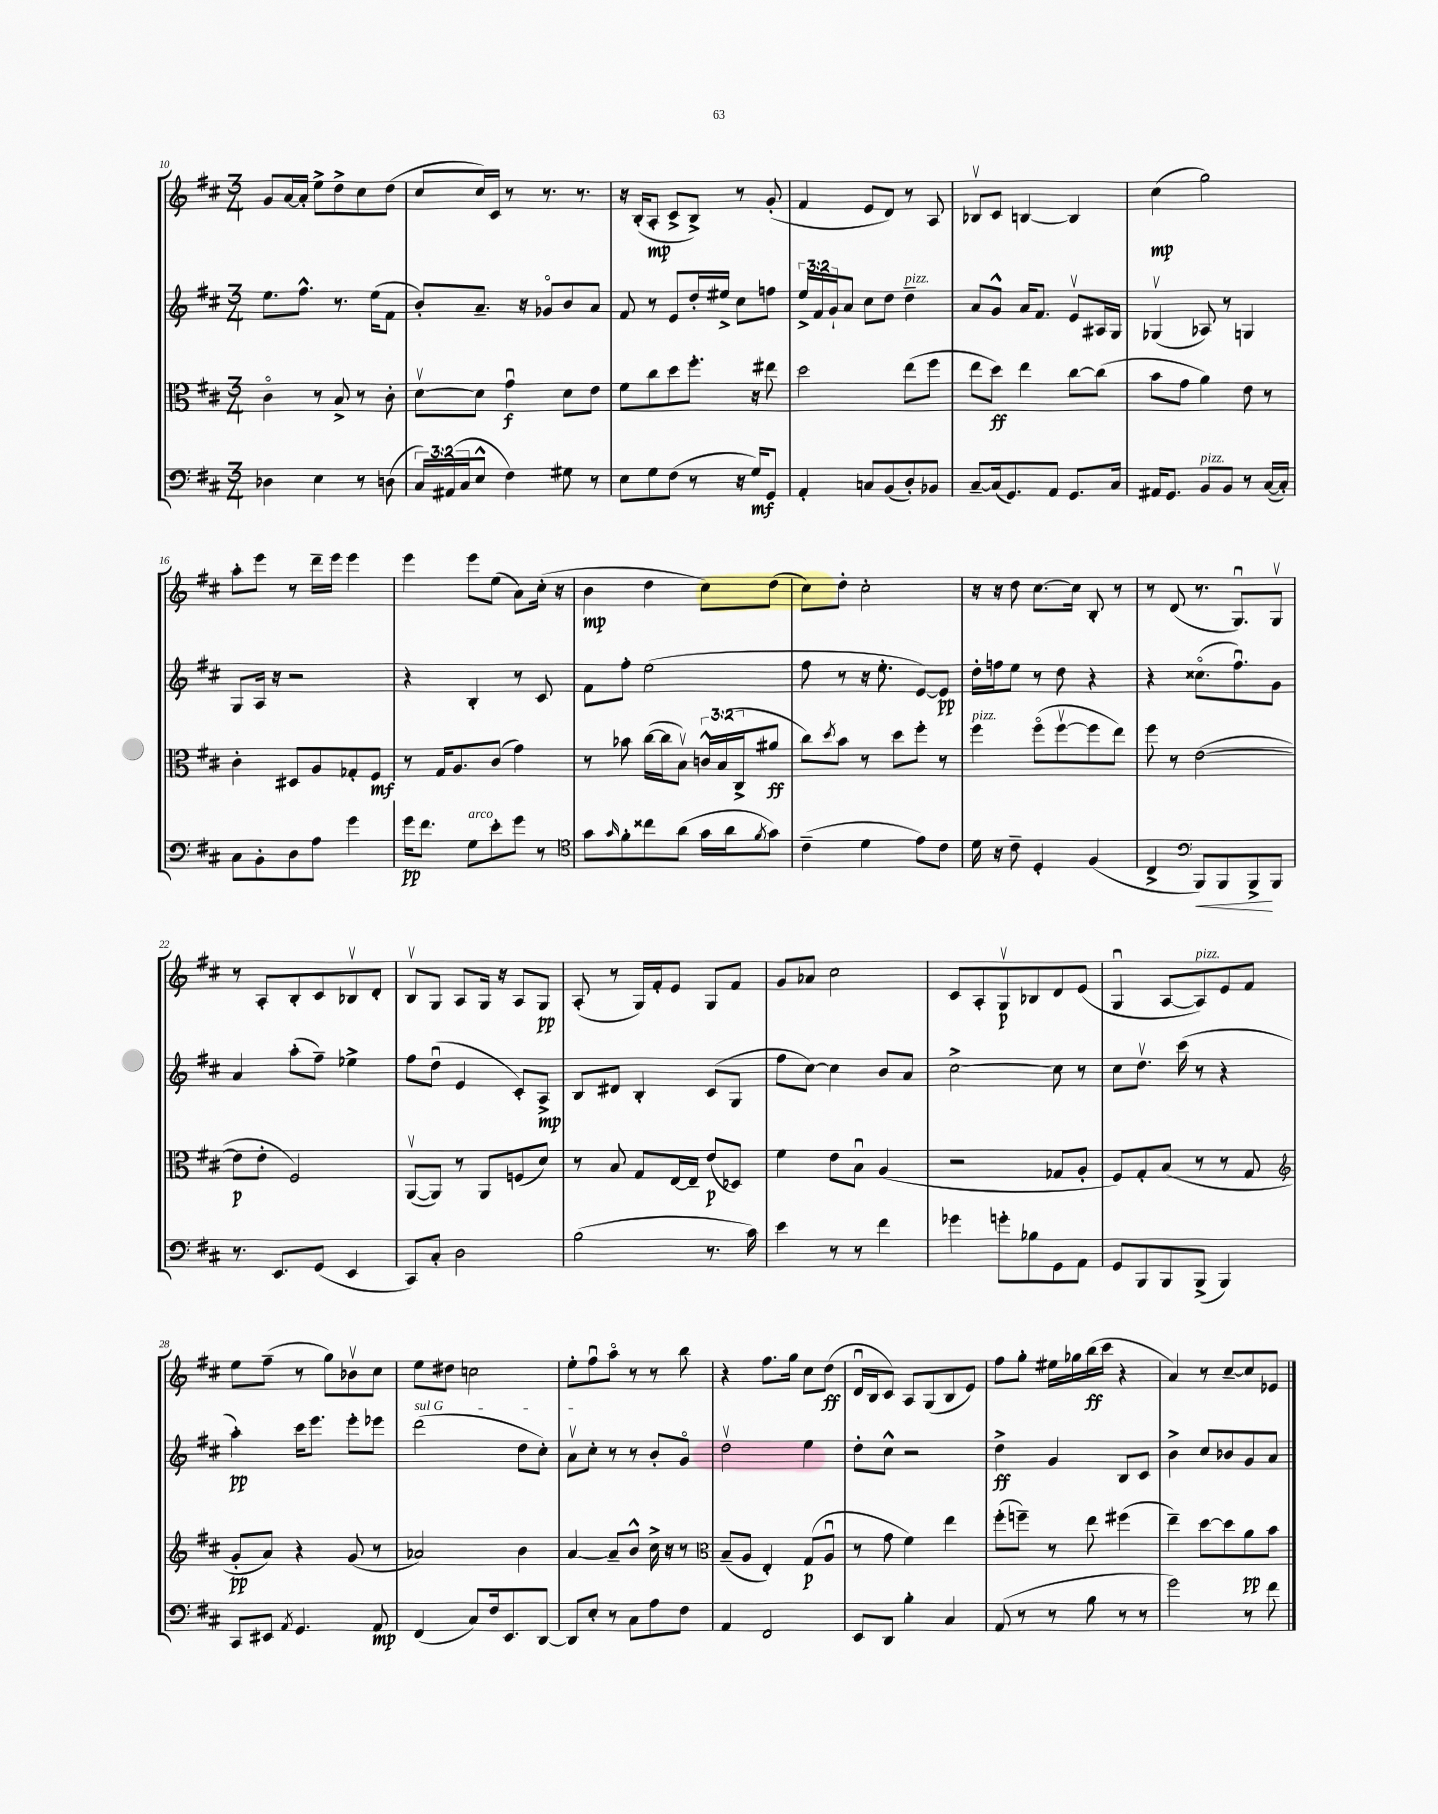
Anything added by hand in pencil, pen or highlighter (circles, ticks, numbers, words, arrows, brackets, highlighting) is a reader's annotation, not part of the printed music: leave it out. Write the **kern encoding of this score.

**kern	**dynam	**kern	**dynam	**kern	**dynam	**kern	**dynam
*part4	*part4	*part3	*part3	*part2	*part2	*part1	*part1
*staff4	*staff4	*staff3	*staff3	*staff2	*staff2	*staff1	*staff1
*clefF4	*	*clefC3	*	*clefG2	*	*clefG2	*
*k[f#c#]	*	*k[f#c#]	*	*k[f#c#]	*	*k[f#c#]	*
*M3/4	*	*M3/4	*	*M3/4	*	*M3/4	*
=10	=10	=10	=10	=10	=10	=10	=10
4D-X\	.	4c#\	.	8.ee\L	.	8g/L	.
.	.	.	.	.	.	[16a/L	.
.	.	.	.	8.ff#^^\J	.	16a'/JJ]	.
4E\	.	8r	.	.	.	8ee^\L	.
.	.	8B^/	.	8.r	.	8dd^\	.
8r	.	8r	.	.	.	8cc#\	.
.	.	.	.	(16ee\KL	.	.	.
(8Dn\	.	8c#'\	.	8f#\J	.	(8dd\J	.
=11	=11	=11	=11	=11	=11	=11	=11
24C#/LL)	.	[8dv\L	.	8b'/L)	.	8cc#/L	.
(24AA#X/	.	.	.	.	.	.	.
24C#/J	.	.	.	.	.	.	.
8E^^/J	.	8d\J]	.	8.a~/J	.	16cc#/L)	.
.	.	.	.	.	.	16c#/JJ	.
4F#\)	.	4gu\	f	.	.	8r	.
.	.	.	.	16r	.	.	.
.	.	.	.	8g-X/L	.	8.r	.
8G#X\	.	8d\L	.	8b/	.	.	.
.	.	.	.	.	.	8.r	.
8r	.	8e\J	.	8a/J	.	.	.
=12	=12	=12	=12	=12	=12	=12	=12
8E\L	.	8f#\L	.	8f#/	.	16r	.
.	.	.	.	.	.	(16B'/KL	.
8G\	.	8cc#\	.	8r	.	8A'/J	mp
(8F#\J	.	8dd\	.	8e/L	.	8c#^/L	.
8r	.	8.ff#'\J	.	16dd'/L	.	8B^/J)	.
.	.	.	.	16ee#X^/JJ	.	.	.
16r	.	.	.	8cc#\L	.	8r	.
16G/KL)	mf	16r	.	.	.	.	.
8GG/J	.	8ee#X\	.	8ffn\J	.	(8g'/	.
=13	=13	=13	=13	=13	=13	=13	=13
4AA'/	.	2dd\	.	24ee^/LL	.	4f#/	.
.	.	.	.	24f#/	.	.	.
.	.	.	.	24g`/J	.	.	.
.	.	.	.	8a/J	.	.	.
8Cn/L	.	.	.	8cc#\L	.	8e/L	.
(8BB/	.	.	.	8dd\J	.	8d/J)	.
!	!	!	!	!LO:TX:a:i:t=pizz.	!	!	!
8D'/)	.	(8ee\L	.	4dd~\	.	8r	.
8BB-X/J	.	8ff#\J	.	.	.	8A/	.
=14	=14	=14	=14	=14	=14	=14	=14
[8C#~/L	.	8ee\L	.	8a/L	.	8B-Xv/L	.
(16C#/k]	.	8dd\J)	ff	8g^^/J	.	8c#/J	.
8.GG/)	.	.	.	.	.	.	.
.	.	4ee\	.	16a/KL	.	[4Bn/	.
.	.	.	.	8.f#/J	.	.	.
8AA/J	.	.	.	.	.	.	.
8.GG/L	.	[8cc#\L	.	8ev/L	.	4B/]	.
.	.	(8cc#\J]	.	16A#X/L	.	.	.
16C#/Jk	.	.	.	16G/JJ	.	.	.
=15	=15	=15	=15	=15	=15	=15	=15
16AA#X/KL	.	8b\L	.	(4G-Xv/	.	(4cc#\	mp
8.GG/J	.	.	.	.	.	.	.
.	.	8g\J	.	.	.	.	.
!LO:TX:a:i:t=pizz.	!	!	!	!	!	!	!
8BB/L	.	4a\)	.	8A-X/)	.	2gg\)	.
8BB/J	.	.	.	8r	.	.	.
8r	.	8e\	.	4Gn/	.	.	.
([16C#/LL	.	8r	.	.	.	.	.
16C#'/JJ])	.	.	.	.	.	.	.
!!LO:LB:g=z
=16	=16	=16	=16	=16	=16	=16	=16
8C#\L	.	4c#'\	.	8G/L	.	8aa'\L	.
8BB'\	.	.	.	16A/Jk	.	8eee\J	.
.	.	.	.	16r	.	.	.
8D\	.	8D#X/L	.	2r	.	8r	.
8A\J	.	8A/	.	.	.	16ddd~\LL	.
.	.	.	.	.	.	16eee\JJ	.
4g\	.	8G-X'/	.	.	.	4eee\	.
.	.	8F#/J	mf	.	.	.	.
=17	=17	=17	=17	=17	=17	=17	=17
16g\KL	pp	8r	.	4r	.	4eee\	.
8.f#\J	.	.	.	.	.	.	.
.	.	16G/KL	.	.	.	.	.
.	.	8.A/	.	.	.	.	.
!LO:TX:a:i:t=arco	!	!	!	!	!	!	!
8G\L	.	.	.	4B'/	.	8eee\L	.
8e'\	.	(8c#/J	.	.	.	(8ee\J	.
8g\J	.	4g\)	.	8r	.	8a\L)	.
8r	.	.	.	8c#/	.	(16cc#'\Jk	.
.	.	.	.	.	.	16r	.
=18	=18	=18	=18	=18	=18	=18	=18
*clefC4	*	*	*	*	*	*	*
8g\L	.	8r	.	8f#\L	.	4b\	mp
16qqg/	.	.	.	.	.	.	.
8f#'\	.	8b-X\	.	8ff#'\J	.	.	.
8cc##X\	.	([16cc#\LL	.	(2ee\	.	4dd\	.
.	.	16cc#\J]	.	.	.	.	.
(8a\J	.	8Bv\J)	.	.	.	.	.
16g\LL	.	24cn^^/LL	.	.	.	8cc#\L)	.
.	.	(24B/	.	.	.	.	.
16a\J	.	.	.	.	.	.	.
.	.	24C#^/J	.	.	.	.	.
8qf#/	.	.	.	.	.	.	.
8g\J)	.	8a#X/J	ff	.	.	(8dd\J	.
=19	=19	=19	=19	=19	=19	=19	=19
(4c#~\	.	8cc#\L)	.	8ff#\	.	8cc#\L)	.
.	.	8qdd/	.	.	.	.	.
.	.	8b\J	.	8r	.	8dd'\J	.
4d\	.	8r	.	16r	.	2cc#'\	.
.	.	.	.	8.ee'\	.	.	.
.	.	8dd\L	.	.	.	.	.
8e\L)	.	8ff#'\J	.	[8e/L)	.	.	.
8c#\J	.	8r	.	8e/J]	pp	.	.
=20	=20	=20	=20	=20	=20	=20	=20
!	!	!LO:TX:a:i:t=pizz.	!	!	!	!	!
16d\	.	4ff#\	.	16dd'\LL	.	16r	.
16r	.	.	.	16ffn\J	.	16r	.
8c#~\	.	.	.	8ee\J	.	8dd\	.
4D'/	.	(8ff#\L	.	8r	.	[8.cc#\L	.
.	.	[8ff#v\	.	8dd\	.	.	.
.	.	.	.	.	.	16cc#\Jk]	.
(4F#/	.	8ff#\]	.	4r	.	8B'/	.
.	.	8ee\J)	.	.	.	8r	.
=21	=21	=21	=21	=21	=21	=21	=21
4C#^/	.	8ff#\	.	4r	.	8r	.
.	.	8r	.	.	.	(8d/	.
*clefF4	*	*	*	*	*	*	*
!	!LO:HP:b	!	!	!	!	!	!
8BBB/L)	<	([2e\	.	(8.cc##X\L	.	8.r	.
8BBB/	.	.	.	.	.	.	.
.	.	.	.	8.ff#u\)	.	8.Gu/L)	.
8BBB^/	.	.	.	.	.	.	.
8BBB/J	[	.	.	8g\J	.	8Gv/J	.
!!LO:LB:g=z
=22	=22	=22	=22	=22	=22	=22	=22
8.r	.	8e\L]	p	4a/	.	8r	.
.	.	8e'\J	.	.	.	8A'/L	.
8.EE/L	.	.	.	.	.	.	.
.	.	2F#/)	.	(8aa'\L	.	8B'/	.
(8GG/J	.	.	.	8ff#~\J)	.	8c#/	.
4EE/	.	.	.	4ee-X^\	.	8B-Xv/	.
.	.	.	.	.	.	8d'/J	.
=23	=23	=23	=23	=23	=23	=23	=23
8CC#/L)	.	([8AAv/L	.	8ff#\L	.	8Bv/L	.
8C#'/J	.	8AA/J])	.	(8ddu\J	.	8G/J	.
2D\	.	8r	.	4e/	.	8A/L	.
.	.	8AA/L	.	.	.	16G/Jk	.
.	.	.	.	.	.	16r	.
.	.	(8Fn/	.	8c#'/L)	.	8A/L	.
.	.	8d/J)	.	8A^/J	mp	8G/J	pp
=24	=24	=24	=24	=24	=24	=24	=24
(2B\	.	8r	.	8B/L	.	(8A'/	.
.	.	8B/	.	8d#X/J	.	8r	.
.	.	8G/L	.	4B'/	.	16G/LL)	.
.	.	.	.	.	.	16f#'/J	.
.	.	[16E/L	.	.	.	8e/J	.
.	.	16E~/JJ]	.	.	.	.	.
8.r	.	(8e/L	p	(8c#/L	.	8G/L	.
.	.	8D-X/J)	.	8G/J	.	8f#/J	.
16c#\)	.	.	.	.	.	.	.
=25	=25	=25	=25	=25	=25	=25	=25
4e\	.	4f#\	.	8ff#\L	.	8g/L	.
.	.	.	.	[8cc#\J)	.	8a-X/J	.
8r	.	8e\L	.	4cc#\]	.	2cc#\	.
8r	.	8Bu\J	.	.	.	.	.
4f#\	.	(4A/	.	8b/L	.	.	.
.	.	.	.	8a/J	.	.	.
=26	=26	=26	=26	=26	=26	=26	=26
4g-X\	.	2r	.	[2cc#^\	.	8c#/L	.
.	.	.	.	.	.	8A'/	.
8gn'\L	.	.	.	.	.	8Gv/	p
8B-X\	.	.	.	.	.	8B-X/	.
8GG\	.	8G-X/L	.	8cc#\]	.	8d/	.
8AA\J	.	8A'/J	.	8r	.	(8e/J	.
=27	=27	=27	=27	=27	=27	=27	=27
8GG/L	.	8F#/L)	.	8cc#\L	.	4Gu/	.
8BBB/	.	8G'/	.	8.ddv\J	.	.	.
8BBB/	.	(8B/J	.	.	.	[8A/L	.
.	.	.	.	(16ccc#\	.	.	.
!	!	!	!	!	!	!LO:TX:a:i:t=pizz.	!
(8BBB^/J	.	8r	.	8r	.	8A/])	.
4BBB/)	.	8r	.	4r	.	8e/	.
.	.	8G/	.	.	.	8f#/J	.
!!LO:LB:g=z
=28	=28	=28	=28	=28	=28	=28	=28
*	*	*clefG2	*	*	*	*	*
8CC#/L	.	8g'/L	pp	4aa'\)	pp	8ee\L	.
8EE#X/J	.	8a/J)	.	.	.	(8ff#~\J	.
8qAA/	.	.	.	.	.	.	.
4.GG/	.	4r	.	16ccc#\KL	.	8r	.
.	.	.	.	8.eee\J	.	.	.
.	.	.	.	.	.	8gg\L)	.
.	.	(8g/	.	8eee'\L	.	8b-Xv\	.
8AA/	mp	8r	.	8eee-X\J	.	8cc#\J	.
=29	=29	=29	=29	=29	=29	=29	=29
!	!	!	!	!LO:TX:a:i:t=sul G	!	!	!
(4FF#/	.	2a-X/)	.	(2ddd\	.	8ee\L	.
.	.	.	.	.	.	8dd#X\J	.
8C#/L)	.	.	.	.	.	2ccn\	.
16F#/k	.	.	.	.	.	.	.
8.EE/	.	.	.	.	.	.	.
.	.	4b\	.	8dd\L	.	.	.
[8DD/J	.	.	.	8cc#'\J)	.	.	.
=30	=30	=30	=30	=30	=30	=30	=30
8DD/L]	.	[4a/	.	8av\L	.	8ee'\L	.
8E'/J	.	.	.	8cc#'\J	.	8ff#u\	.
8r	.	8a~/L]	.	8r	.	8aa\J	.
8C#\L	.	8b^^/J	.	8r	.	8r	.
8A\	.	16cc#^\	.	8b'/L	.	8r	.
.	.	16r	.	.	.	.	.
8F#\J	.	8r	.	8g/J	.	8bb\	.
=31	=31	=31	=31	=31	=31	=31	=31
*	*	*clefC3	*	*	*	*	*
4AA/	.	(8B~/L	.	2ddv\	.	4r	.
.	.	8A/J	.	.	.	.	.
2FF#/	.	4E'/)	.	.	.	8.ff#\L	.
.	.	.	.	.	.	16gg\Jk	.
.	.	(8G/L	p	4ee\	.	8cc#\L	.
.	.	8Au/J	.	.	.	(8dd\J	ff
=32	=32	=32	=32	=32	=32	=32	=32
8EE/L	.	8r	.	8dd'\L	.	16du/LL	.
.	.	.	.	.	.	16B/J	.
8DD/J	.	8g\	.	8cc#^^\J	.	8c#/J)	.
4B'\	.	4f#\)	.	2r	.	8A/L	.
.	.	.	.	.	.	(8G/	.
4C#/	.	4ee\	.	.	.	8B/	.
.	.	.	.	.	.	8e/J)	.
=33	=33	=33	=33	=33	=33	=33	=33
(8AA/	.	(8ff#'\L	.	4dd^\	ff	8ff#\L	.
8r	.	8ffn~\J)	.	.	.	8gg'\J	.
8r	.	8r	.	4g/	.	16ee#X\LL	.
.	.	.	.	.	.	16gg-X\	.
8B\	.	8ee\	.	.	.	(16bb\	ff
.	.	.	.	.	.	16ccc#\JJ	.
8r	.	(4ff#X\	.	8B/L	.	4r	.
8r	.	.	.	8c#/J	.	.	.
=34	=34	=34	=34	=34	=34	=34	=34
2g\)	.	4ee~\)	.	4b^\	.	4a/)	.
.	.	[8dd\L	.	8cc#/L	.	8r	.
.	.	8dd\]	.	8b-X/	.	[8cc#~/L	.
8r	.	8a\	pp	8g/	.	8cc#/]	.
8f#\	.	8b\J	.	8a/J	.	8e-X/J	.
==	==	==	==	==	==	==	==
*-	*-	*-	*-	*-	*-	*-	*-
